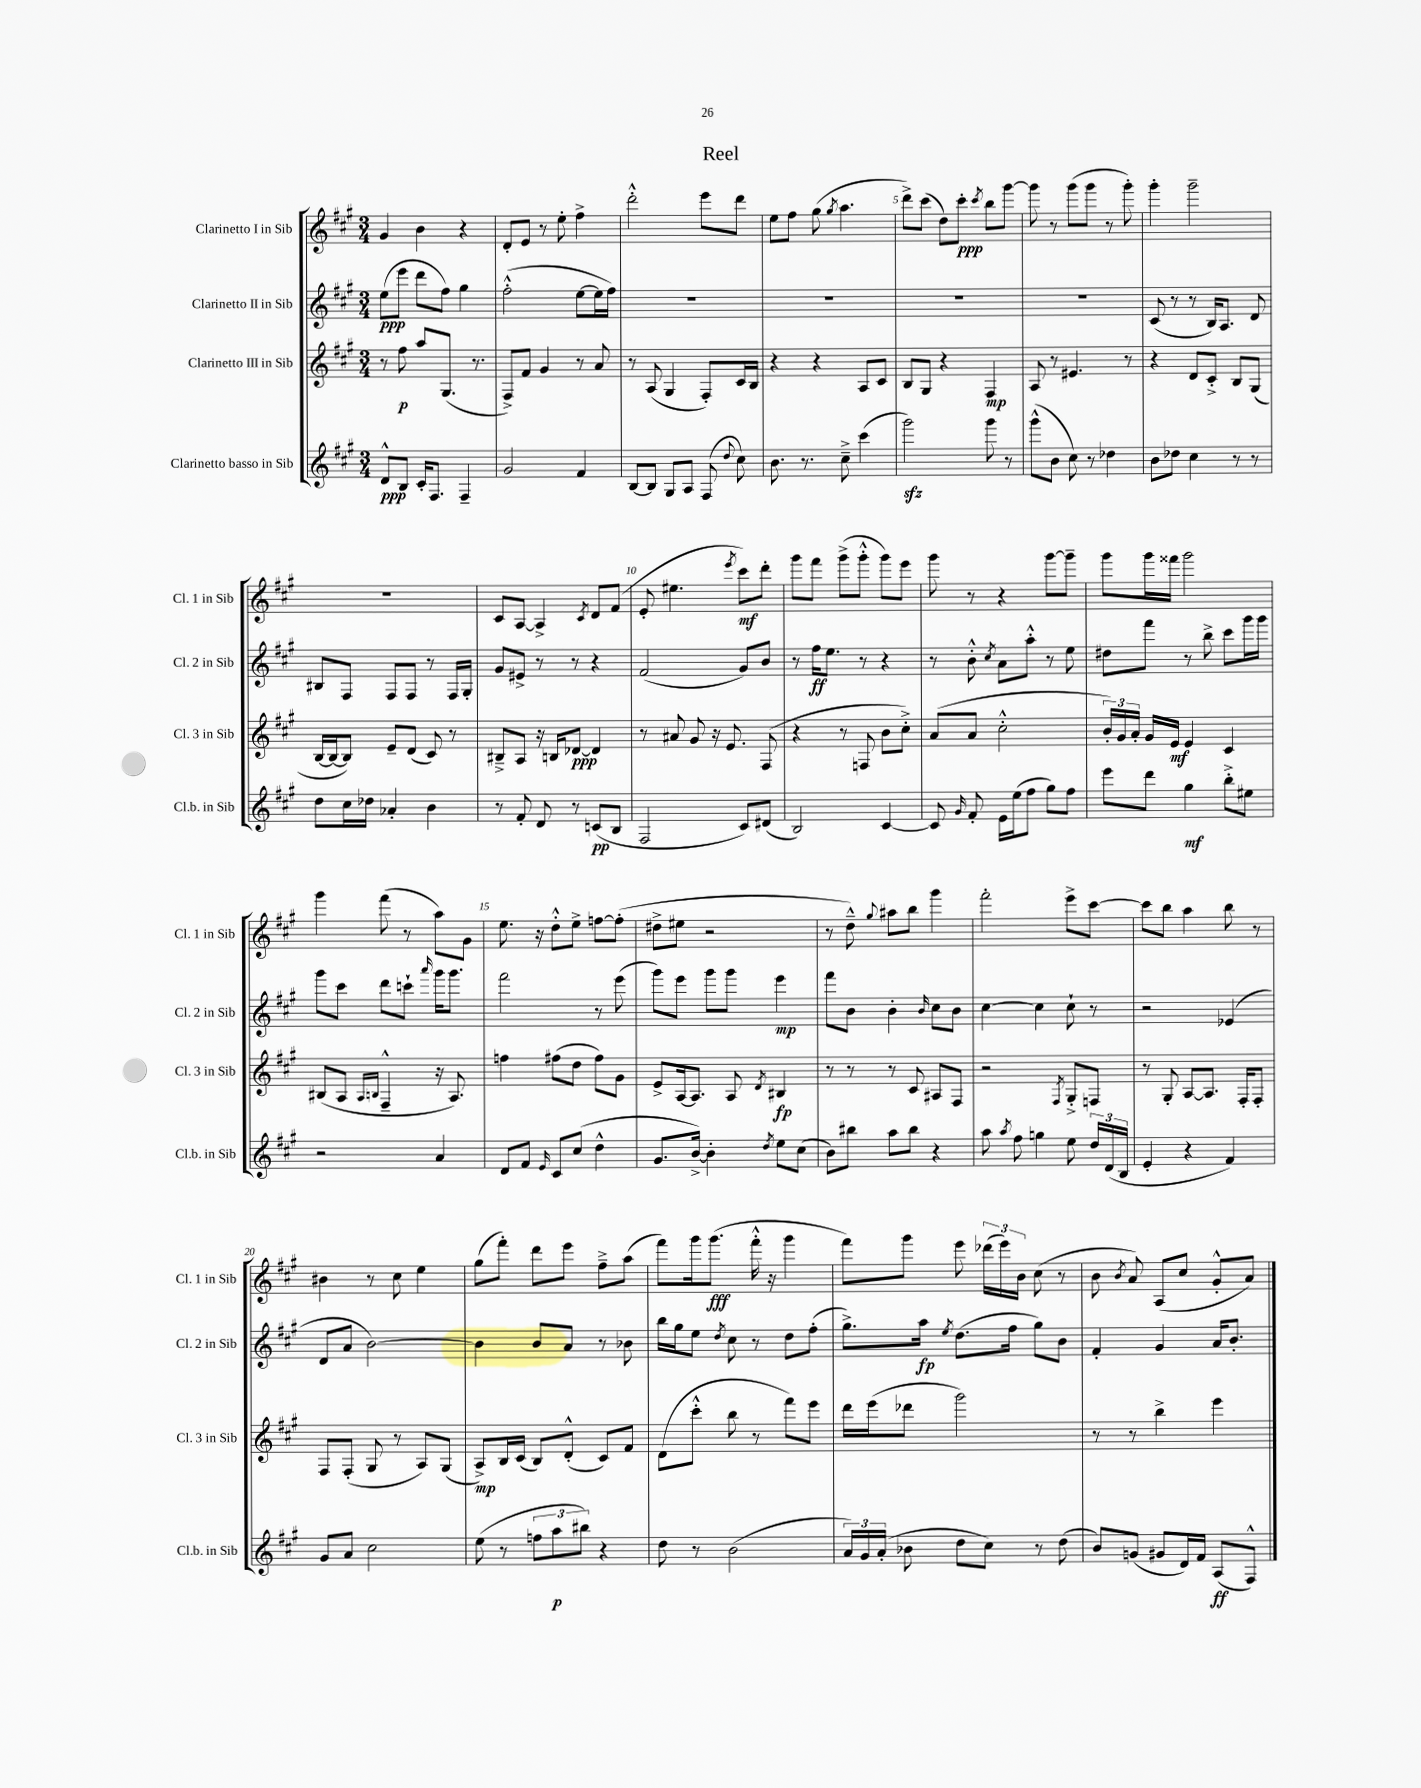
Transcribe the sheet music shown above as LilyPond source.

\header { title = "Reel" }
<<
\new StaffGroup <<
\new Staff = "s0" \with { instrumentName = "Clarinetto I in Sib" shortInstrumentName = "Cl. 1 in Sib" } {
    \clef treble \key a \major \numericTimeSignature \time 3/4
    \autoBeamOff gis'4 b'4 r4 |
    d'8[-. e'8] r8 e''8-. fis''4-> |
    d'''2-.-^ e'''8[ d'''8] |
    e''8[ fis''8] gis''8( \acciaccatura { gis''8 } a''4. |
    d'''8[->) cis'''8]( d''8[) cis'''8]-.\ppp \acciaccatura { cis'''8 } b''8[ gis'''8]~ |
    gis'''8 r8 gis'''8[( gis'''8] r8 gis'''8-.) |
    gis'''4-. gis'''2-- |
    R2. |
    cis'8[ a8]~ a4-> \acciaccatura { cis'8 } d'8[ fis'8]( |
    e'8-. eis''4. \acciaccatura { e'''8 } cis'''8[\mf) d'''8]-. |
    gis'''8[ fis'''8] gis'''8[->( gis'''8]-.-^ gis'''8[) e'''8] |
    gis'''8 r8 r4 gis'''8[~ gis'''8]-- |
    gis'''8[ gis'''16 fisis'''16] gis'''2 |
    gis'''4 fis'''8( r8 a''8[) gis'8] |
    e''8. r16 d''8[-.-^ e''8]-> f''8[~ f''8]-.( |
    dis''8[-> eis''8] r2 |
    r8 d''8---^) \appoggiatura { gis''8 } ais''8[ b''8] gis'''4 |
    fis'''2-. e'''8[-> cis'''8]~ |
    cis'''8[ b''8] a''4 b''8 r8 |
    bis'4 r8 cis''8 e''4 |
    gis''8[( fis'''8]-.) d'''8[ e'''8] fis''8[---> a''8]( |
    fis'''8[) gis'''16 gis'''8.]\fff( fis'''16-.-^ r16 gis'''4 |
    fis'''8[) gis'''8] e'''8 \tuplet 3/2 { des'''16[( e'''16) b'16] } cis''8( r8 |
    b'8 \acciaccatura { b'8 } a'8) a8[( cis''8] gis'8[-.-^ a'8]) \bar "|." |
}
\new Staff = "s1" \with { instrumentName = "Clarinetto II in Sib" shortInstrumentName = "Cl. 2 in Sib" } {
    \clef treble \key a \major \numericTimeSignature \time 3/4
    \autoBeamOff e''8[\ppp( e'''8] d'''8[ fis''8]) gis''4 |
    fis''2-.-^( e''8[~ e''16 fis''16]) |
    R2. |
    R2. |
    R2. |
    R2. |
    cis'8( r8 r8 b16[) a8.] d'8 |
    bis8[ fis8] fis8[ fis8] r8 fis16[ gis16]-. |
    gis'8[ eis'8]-> r8 r8 r4 |
    fis'2( gis'8[) b'8] |
    r8 fis''16[\ff e''8.] r8 r4 |
    r8 b'8-.-^ \acciaccatura { cis''8 } a'8[ a''8]-.-^ r8 e''8 |
    dis''8[ fis'''8] r8 b''8-> cis'''8[ gis'''16 gis'''16] |
    gis'''8[ cis'''8] d'''8[ c'''8]-! \grace { a'''16 } gis'''16[ gis'''8.] |
    fis'''2 r8 e'''8( |
    gis'''8[) e'''8] gis'''8[ gis'''8] e'''4\mp |
    fis'''8[ b'8] b'4-. \grace { b'16 } cis''8[ b'8] |
    cis''4~ cis''4 cis''8-! r8 |
    r2 ees'4( |
    d'8[ a'8] b'2~) |
    b'4 b'8[ a'8] r8 bes'8 |
    b''16[ gis''16 e''8] \acciaccatura { d''8 } cis''8 r8 d''8[ fis''8]-.( |
    gis''8.[->) a''16]\fp \acciaccatura { e''8 } d''8.[( fis''16] gis''8[) b'8] |
    fis'4-. gis'4 a'16[ b'8.]-. \bar "|." |
}
\new Staff = "s2" \with { instrumentName = "Clarinetto III in Sib" shortInstrumentName = "Cl. 3 in Sib" } {
    \clef treble \key a \major \numericTimeSignature \time 3/4
    \autoBeamOff r8 fis''8\p a''8[ gis8.]( r8. |
    fis8[->) fis'8] gis'4 r8 a'8 |
    r8 a8( gis4 fis8[-.) cis'16 b16] |
    r4 r4 a8[ cis'8] |
    b8[ gis8] r4 fis4\mp |
    a8 r8 eis'4. r8 |
    r4 d'8[ cis'8]-.-> b8[ gis8]( |
    b16[~ b16~ b8]) e'8[-- d'8]( cis'8) r8 |
    bis8[---> a8] r16 b16[ des'8]~\ppp des'4 |
    r8 ais'8 gis'8 r16 e'8. fis8( |
    r4 r8 f8 b'8[ cis''8]-.->) |
    a'8[( a'8] cis''2-.-^ |
    \tuplet 3/2 { b'16[-.) gis'16 a'16]-. } gis'16[ e'16]\mf e'4 cis'4 |
    bis8[( a8] \grace { a16[ b16] } fis4---^ r16 a8.) |
    f''4 fis''8[( d''8] fis''8[) gis'8] |
    e'8[-> a16~ a8.] a8 \acciaccatura { d'8 } bis4\fp |
    r8 r8 r8 cis'8 ais8[ fis8] |
    r2 \acciaccatura { fis8 } gis8[-.-> f8] |
    r8 gis8-. a8[~ a8.] fis16[-. fis8]-. |
    fis8[ fis8]-.( gis8 r8 a8[) gis8]( |
    a8[->\mp) b16 cis'16]( b8[) d'8]-.-^( cis'8[) fis'8] |
    d'8[( cis'''8]-.-^ b''8 r8 fis'''8[) e'''8] |
    d'''16[ e'''16( des'''8] gis'''2) |
    r8 r8 b''4-> e'''4 \bar "|." |
}
\new Staff = "s3" \with { instrumentName = "Clarinetto basso in Sib" shortInstrumentName = "Cl.b. in Sib" } {
    \clef treble \key a \major \numericTimeSignature \time 3/4
    \autoBeamOff d'8[-^\ppp b8] cis'16[-. fis8.] fis4-- |
    gis'2 fis'4 |
    b8[~ b8] gis8[ a8] fis8( \appoggiatura { d''8 } cis''8) |
    b'8. r8. cis''8---> cis'''4( |
    gis'''2\sfz) gis'''8 r8 |
    gis'''8[-^( b'8] cis''8) r8 des''4 |
    b'8[ des''8] cis''4 r8 r8 |
    d''8[ cis''16 des''16] aes'4-. b'4 |
    r8 fis'8-. d'8 r8 c'8[\pp( b8] |
    fis2 cis'8[) dis'8]( |
    b2) cis'4~ |
    cis'8 \grace { gis'16 } fis'8-. e'16[ e''16( fis''8] gis''8[) fis''8] |
    e'''8[ d'''8] gis''4\mf b''8[-.-> eis''8] |
    r2 a'4 |
    d'8[ fis'8] \grace { e'16 } cis'8[ cis''8]( d''4-^ |
    gis'8.[ b'16]~->) b'4-. \acciaccatura { d''8 } e''8[ cis''8]( |
    b'8[) bis''8] a''8[ bis''8] r4 |
    a''8 \acciaccatura { a''8 } fis''8 g''4 e''8 \tuplet 3/2 { d''16[ d'16( b16] } |
    e'4-. r4 fis'4) |
    gis'8[ a'8] cis''2 |
    e''8( r8 \tuplet 3/2 { f''8[ a''8\p bis''8]) } r4 |
    d''8 r8 b'2( |
    \tuplet 3/2 { a'16[) gis'16 a'16]-.( } bes'8 d''8[ cis''8]) r8 d''8( |
    b'8[) g'8]( gis'8[ d'16) fis'16] a8[\ff( fis8]-^) \bar "|." |
}
>>
>>
\layout { \context { \Score \override BarNumber.break-visibility = ##(#f #t #t) barNumberVisibility = #(every-nth-bar-number-visible 5) } }
